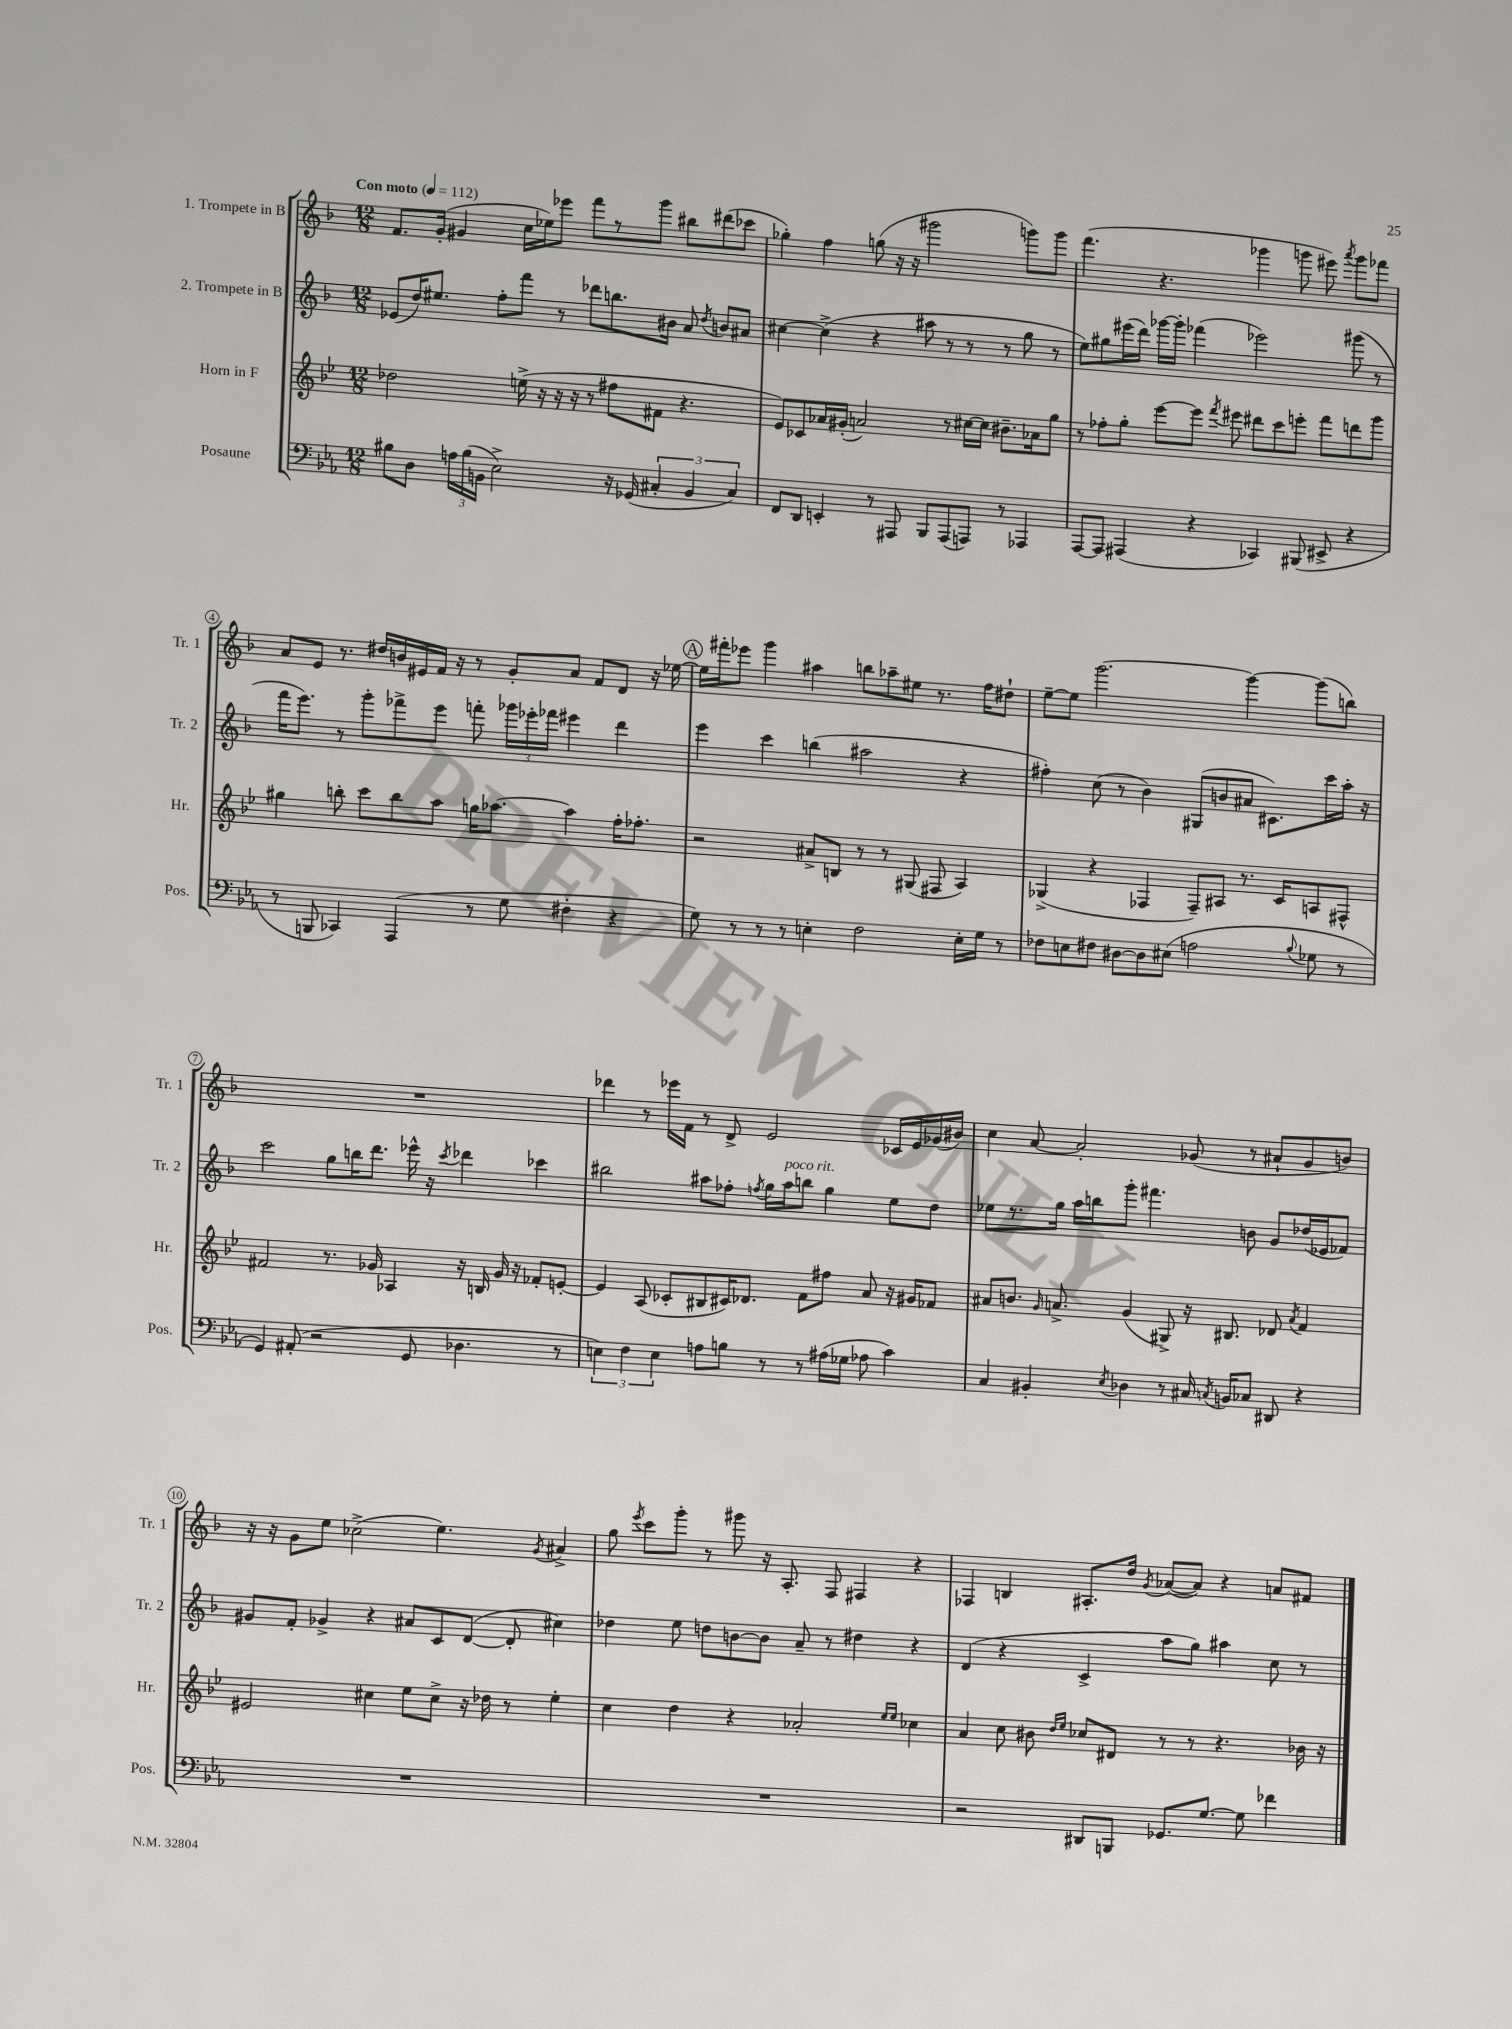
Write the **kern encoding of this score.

**kern	**kern	**kern	**kern
*part4	*part3	*part2	*part1
*staff4	*staff3	*staff2	*staff1
*I"Posaune	*I"Horn in F	*I"2. Trompete in B	*I"1. Trompete in B
*I'Pos.	*I'Hr.	*I'Tr. 2	*I'Tr. 1
*clefF4	*clefG2	*clefG2	*clefG2
*k[b-e-a-]	*k[b-e-]	*k[b-]	*k[b-]
*M12/8	*M12/8	*M12/8	*M12/8
*MM112	*MM112	*MM112	*MM112
=1	=1	=1	=1
!	!	!	!LO:TX:a:B:t=Con moto
8B#X\L	2dd-X\	(8e-X/L	8.f/L
8D\J	.	16dd/K)	.
.	.	8.ee#X/J	(16g'/Jk
24An\LL	.	.	4g#X/
(24B#\	.	.	.
24BBn\JJ	.	.	.
2E-^\)	.	8ff'\L	.
.	(16een^\	8fff\J	16cc\LL
.	16r	.	16ee-X\J)
.	16r	8r	8eee-X\J
.	16r	.	.
.	8r	8ddd-X\L	8fff\L
16r	8ff#X\L	8.bbn\	8r
(16GG-X/	.	.	.
6C#X'/	8f#X\J	.	8ggg\J
.	.	16b#X\Jk	.
.	4.r	8a/	8bb#X\L
6BB/	.	.	.
.	.	8qdd/	.
.	.	8bn/L	(8ddd#X\
6C#/)	.	.	.
.	.	8a#X/J	8ccc-X\J
=2	=2	=2	=2
8FF/L	8e-/L)	[4cc#X\	4gg-X'\)
8DD/J	8c-X/	.	.
4EEn'/	16a-X/L	(4cc#^\]	4ff\
.	(16g#X'/JJ	.	.
.	2an/)	.	.
8r	.	4r	(8ggn\
8AAA#X/	.	.	16r
.	.	.	16r
8BBB-/L	.	8aa#X\	2ggg#X\
(8AAA#/	8r	8r	.
8AAAn/J)	[16cc#X\LL	8r	.
.	16cc#\JJ]	.	.
8r	8.b#X~\L	8r	.
4AAA-X/	.	8gg\	8gggn\L)
.	16a-X\k	.	.
.	8gg\J	8r	8ggg\J
=3	=3	=3	=3
[8AAA-/L	8r	8ee\L)	(4.fff\
8AAA-/J]	8ff-X'\L	8gg#X\	.
(4AAA#X/	8gg'\J	(16eee#X\L	.
.	.	16ddd\JJ)	.
.	[8eee-\L	[16ggg-X\LL	4.r
.	.	16ggg-'\JJ]	.
4r	8eee-\J]	(4fff-X\	.
.	8qfff/	.	.
.	8eee#X\	.	.
4CC-X/)	8ddd#X\L	2eee-X\)	4ggg-X\
.	8ccc\	.	.
(8BBB#X/	8eeen'\J	.	8gggn\
8EE#X^/	8fff\L	.	8eee#X\)
.	.	.	8qaaa/
4r	8dddn\	(8ggg#X\	8ggg\L
.	8ggg\J	8r	8fff-X\J
!!LO:LB:g=z
=4	=4	=4	=4
8r	4gg#X\	16fff\KL	8a/L
.	.	8.eee\J)	.
8BBBn/	.	.	8e/J
4CC-X/)	8bbn'\	8r	8.r
.	8ccc\L	8ggg'\L	.
.	.	.	16dd#X/LL
(4AAA-/	8bb\	8fff-X^\	16bn/
.	.	.	16e#X/
.	8aa\J	8eee\J	16f/JJ
.	.	.	16r
8r	16ggn\KL	8fffn'\	8r
.	[8.aa-X\J	.	.
8G\	.	24ggg-X\LL	8g'/L
.	.	24eee-X'\	.
.	.	24fff-X\JJ	.
4F#X'\	4aa-\]	4eee#X\	8a/J
.	.	.	8f/L
4r	16ff'\KL	4ddd\	8d/J
.	8.ff-X'\J	.	.
.	.	.	16r
.	.	.	[16ee-X\
!!LO:REH:place=s1:t=A
=5	=5	=5	=5
8G\)	2r	4eee\	16ee-\LL]
.	.	.	16fff#X'\J
8r	.	.	8eee-X\J
8r	.	4ccc\	4ggg\
8r	.	.	.
4En'\	8a#X^/L	(4bbn\	4aa#X\
.	8Bn/J	.	.
2F\	8r	2aa#X\	8bbn\L
.	8r	.	8aa-X~\
.	(8G#X/	.	8ee#X\J
.	8F#X/	.	8.r
16E'\LL	4A/)	4r	.
16G\JJ	.	.	16ff\KL
8r	.	.	8dd#X`\J
=6	=6	=6	=6
8F-X\L	(4G-X^/	4ff#X'\)	[8ee~\L
8En\	.	.	8ee\J]
8F#X\J	4r	(8cc\	[2.ggg\
[8D#X\L	.	8r	.
8D#\]	4F-X/	4b-\)	.
(8E#X\J	.	.	.
2An\	8F-~/L)	(8G#X/L	.
.	8A#X/J	8bn/	.
.	8.r	8a#X/J	4ggg\_
.	.	8.c#X\L)	.
.	16c/KL	.	.
8qqB-/	.	.	.
8G-X\	8An/	.	(8ggg\L]
.	.	16ccc\L	.
8r	8F#X^^/J	16aa'\JJ	8bbn\J)
.	.	16r	.
!!LO:LB:g=z
=7	=7	=7	=7
4GG/)	2f#X/	2ccc\	1.r
(8AA#X'/	.	.	.
2r	.	.	.
.	8.r	8gg\L	.
.	.	16bbn\K	.
.	16g-X/	8.ddd\J	.
.	4A-X/	.	.
8GG/	.	16eee-X^^\	.
.	.	16r	.
.	.	8qccc/	.
4.D-X\	16r	4ddd-X\	.
.	16Bn/	.	.
.	16g-/	.	.
.	16r	.	.
.	8f-X'/L	4ccc-X\	.
8r	[8en'/J	.	.
=8	=8	=8	=8
6En\)	4e/]	2bb#X\	4ddd-X\
6F\	.	.	.
.	(8A/	.	8r
6E\	.	.	.
.	8c-X'/L	.	16eee-X\LL
.	.	.	16f\JJ
8An\L	8B#X/	8aa#X\L	8r
8Bn\J	16c#X/K)	8ff-X'\J	8d^/
.	8.d-X/J	.	.
.	.	8qffn/	.
8r	.	16gg\LL	2e/
!	!	!LO:TX:a:i:t=poco rit.	!
.	.	16aa#\J	.
8r	8f\L	8bbn\J	.
(16A#X\LL	8ff#X\J	4gg\	.
16G-X\JJ	.	.	.
8A-X\	8a/	.	.
4c\)	16r	8ee\L	16c-X/LL
.	16g#X/KL	.	16e/
.	8f-X/J	8dd\J	(16g-X/
.	.	.	16b#X/JJ)
=9	=9	=9	=9
4C/	8a#X/L	8ee-X\L	4cc\
.	8.bn/J	8.r	.
4BB#X'/	.	.	[8a/
.	16qqg/	.	.
.	8.an^/	16gg\Jk	.
.	.	16aa\LL	2a'/]
.	.	16bbn\J	.
8qE-/	.	.	.
4D-X\	(4g/	8ggg'\J	.
.	.	4.fff#X\	.
8r	8G#X^/)	.	.
16C#X/	16r	.	(8g-X/
8qCn/	.	.	.
16BBn/KL	8.B#X/	.	.
8C-X/J	.	8bn\	8r
8DD#X/	8d-X/	8g/L	8a#X`/L
.	8qa/	.	.
4r	4f/	(16dd-X/L	8g-/
.	.	16e-X/J	.
.	.	8f-X/J)	8bn/J)
!!LO:LB:g=z
=10	=10	=10	=10
1.r	2e#X/	8g#X/L	16r
.	.	.	16r
.	.	8f'/J	8g\L
.	.	4g-X^/	8ee\J
.	.	.	(2cc-X^\
.	4cc#X\	4r	.
.	8ee-\L	8a#X/L	.
.	8cc#^\J	8c/	4.ee\)
.	16r	([8d/J	.
.	16dd-X\	.	.
.	8r	8d'/]	.
.	.	.	8qg/
.	4ee-'\	4cc#X\)	4a#X^/
=11	=11	=11	=11
1.r	4cc\	4dd-X\	8gg\
.	.	.	8qeee/
.	.	.	8ccc\L
.	4dd\	8ee\	8ggg'\J
.	.	8ddn\L	8r
.	4r	[8bn\	8ggg#X\
.	.	8b\J]	16r
.	.	.	8.A'/
.	2a-X'/	8a~/	.
.	.	8r	8F/
.	.	4dd#X\	4F#X/
.	16qqee-/LL	.	.
.	16qqee-/JJ	.	.
.	4cc-X\	4r	4r
=12	=12	=12	=12
2r	4a/	(4d/	4F-X/
.	8cc\	4r	4Bn/
.	8b#X\	.	.
.	16qqdd/LL	.	.
.	16qqee-/JJ	.	.
8DD#X/L	8cc-X/L	4c^/	8.A#X'/L
8BBBn/J	8d#X/J	.	.
.	.	.	16dd/Jk
.	.	.	8qg/
8.GG-X/L	8r	8aa\L	([8a-X/L
.	8r	8gg\J)	8a-/J])
[8.G/J	.	.	.
.	4.r	4aa#X\	4r
8G\]	.	.	.
4f-X\	.	8cc\	8an/L
.	16b-X\	8r	8f#X/J
.	16r	.	.
==	==	==	==
*-	*-	*-	*-
